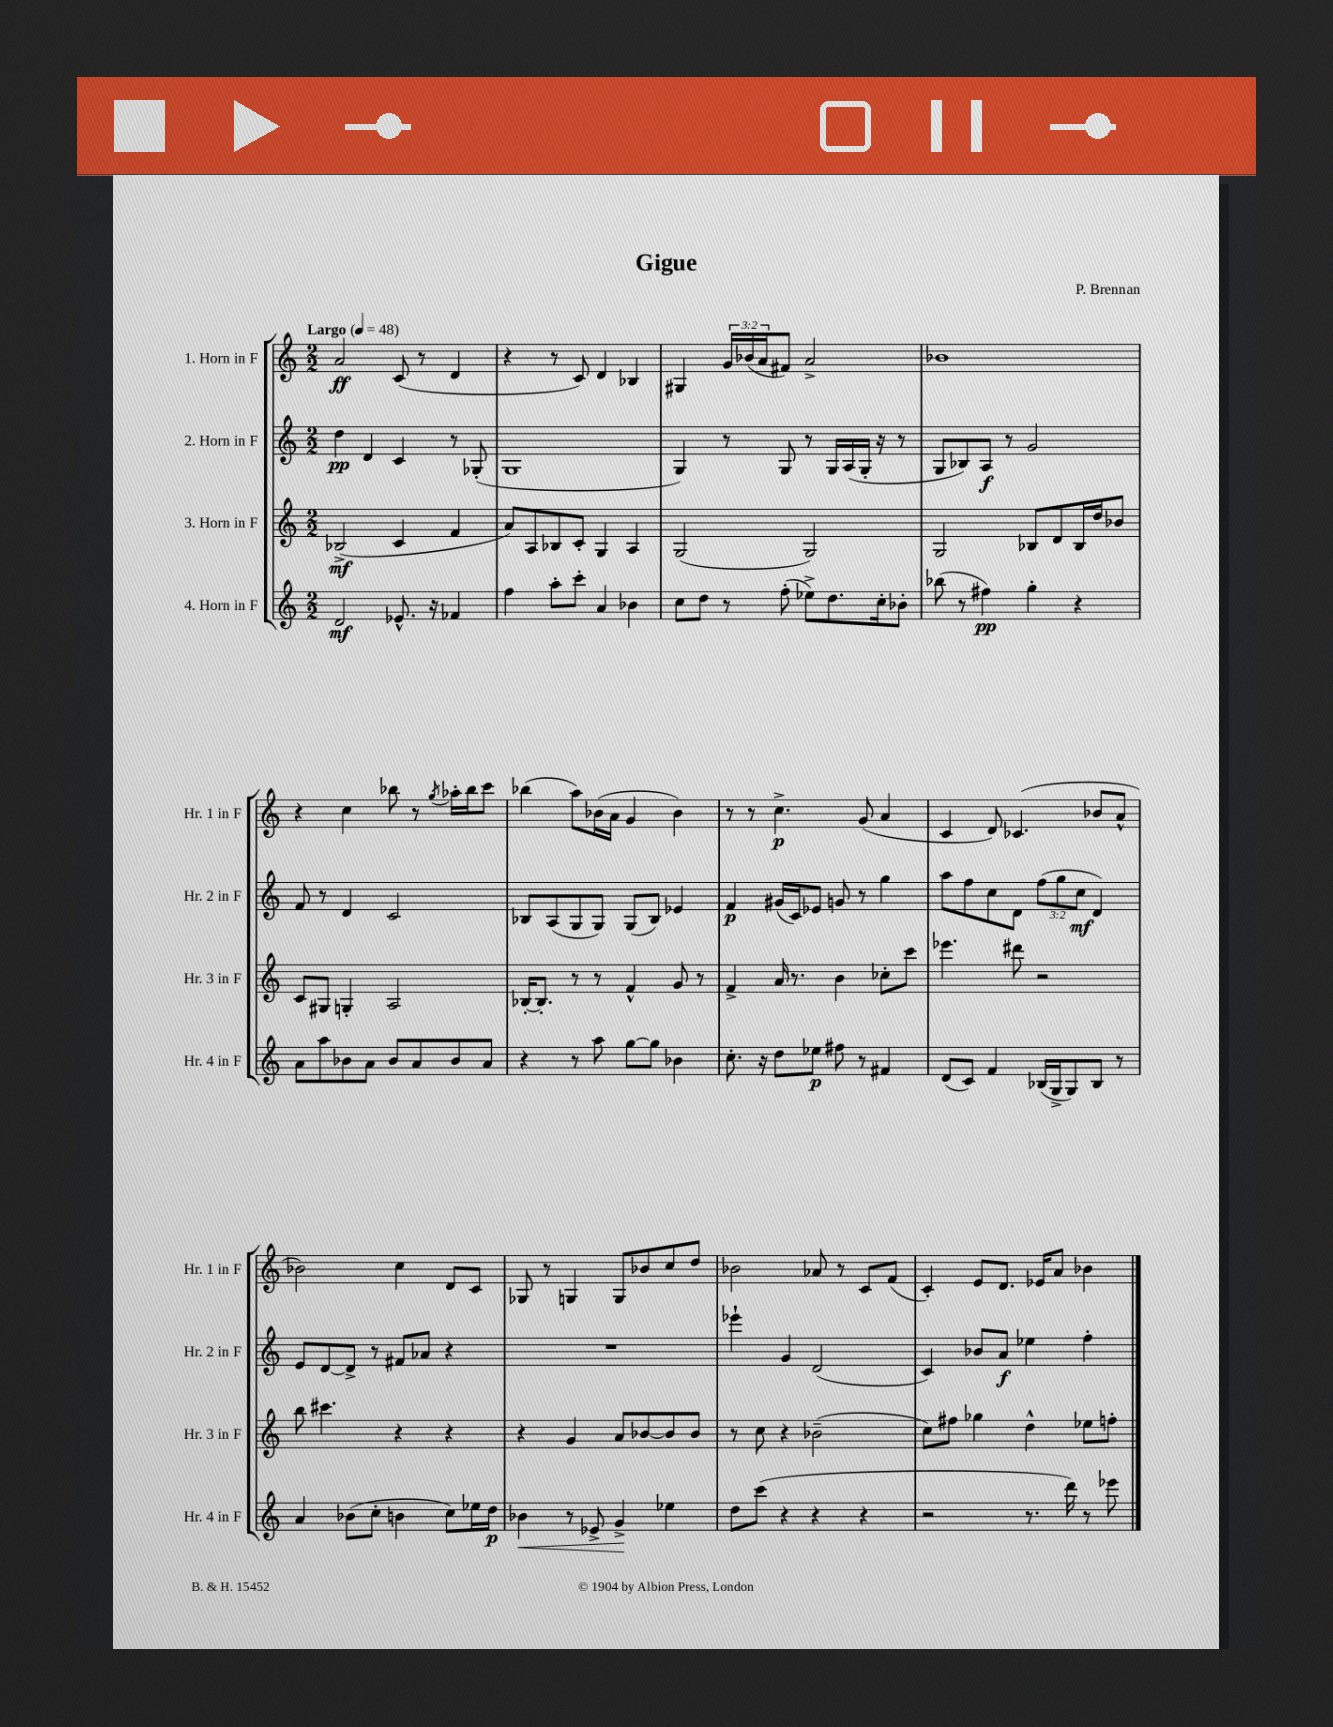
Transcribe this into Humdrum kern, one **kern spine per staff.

**kern	**kern	**kern	**kern
*staff4	*staff3	*staff2	*staff1
*clefG2	*clefG2	*clefG2	*clefG2
*k[]	*k[]	*k[]	*k[]
*M2/2	*M2/2	*M2/2	*M2/2
*MM48	*MM48	*MM48	*MM48
2d	(2B-^	4dd	2a
.	.	4d	.
8.e-^^	4c	4c	(8c
.	.	.	8r
16r	.	.	.
4f-	4f	8r	4d
.	.	(8G-'	.
=	=	=	=
4ff	8a)	1G	4r
.	8A	.	.
8aa'	8B-	.	8r
8ccc'	8c'	.	8c)
4a	4G	.	4d
4b-	4A	.	4B-
=	=	=	=
8cc	(2G	4G)	4G#
8dd	.	.	.
8r	.	8r	24g
.	.	.	(24b-
.	.	.	24a
(8ff'	.	8G	8f#)
8ee-^)	2G)	8r	2a^
8.dd	.	16G	.
.	.	(16A	.
.	.	16G'	.
16cc'	.	16r	.
8b-'	.	8r	.
=	=	=	=
(8bb-	2G	8G	1b-
8r	.	8B-)	.
4ff#)	.	8A	.
.	.	8r	.
4gg'	8B-	2g	.
.	8d	.	.
4r	16B-	.	.
.	16dd	.	.
.	8b-	.	.
=	=	=	=
8a	8c	8f	4r
8aa	8G#	8r	.
8b-	4G'	4d	4cc
8a	.	.	.
8b-	2A	2c	8bb-
8a	.	.	8r
.	.	.	8qgg
8b-	.	.	16aa-'
.	.	.	16bb-
8a	.	.	8ccc
=	=	=	=
4r	[16B-'	8B-	(4bb-
.	8.B-']	.	.
.	.	(8A	.
8r	8r	8G	8aa)
8aa	8r	8G)	(16b-
.	.	.	16a
[8gg	4f^^	(8G	4g
8gg]	.	8B-)	.
4b-	8g	4e-	4b-)
.	8r	.	.
=	=	=	=
8.cc'	4f^	4f	8r
.	.	.	8r
16r	.	.	.
8dd	16a	(16g#	4.cc^
.	8.r	16c)	.
8ee-	.	8e-	.
8ff#	4b	8g	.
8r	.	8r	(8g
4f#	8cc-'	4gg	4a
.	8ccc	.	.
=	=	=	=
(8d	4.eee-	8aa	4c
8c)	.	8ff	.
4f	.	8cc	8d)
.	8ddd#	8d	(4.c-
(16B-	2r	(12ff	.
16G^	.	.	.
.	.	12gg	.
8G)	.	.	.
.	.	12cc	.
8B-	.	4d)	8b-
8r	.	.	8a^^
=	=	=	=
4a	8bb	8e	2b-)
.	4.ccc#	[8d	.
(8b-	.	8d^]	.
8cc'	.	8r	.
4b	4r	8f#	4cc
.	.	8a-	.
8cc)	4r	4r	8d
16ee-	.	.	8c
16dd	.	.	.
=	=	=	=
4b-	4r	1r	8G-
.	.	.	8r
8r	4g	.	4G
8e-^	.	.	.
4g^	8a	.	8G
.	[8b-	.	8b-
4ee-	8b-]	.	8cc
.	8b-	.	8dd
=	=	=	=
8dd	8r	4eee-`	2b-
(8ccc	8cc	.	.
4r	4r	4g	.
4r	(2b-~	(2d	8a-
.	.	.	8r
4r	.	.	8c
.	.	.	(8f
=	=	=	=
2r	8cc)	4c)	4c')
.	8ff#	.	.
.	4gg-	8b-	8e
.	.	8a	8.d
8.r	4dd^^	4ee-	.
.	.	.	16e-
.	.	.	8a
16ddd)	.	.	.
8r	8ee-	4ff'	4b-
8eee-	8ff'	.	.
==	==	==	==
*-	*-	*-	*-
